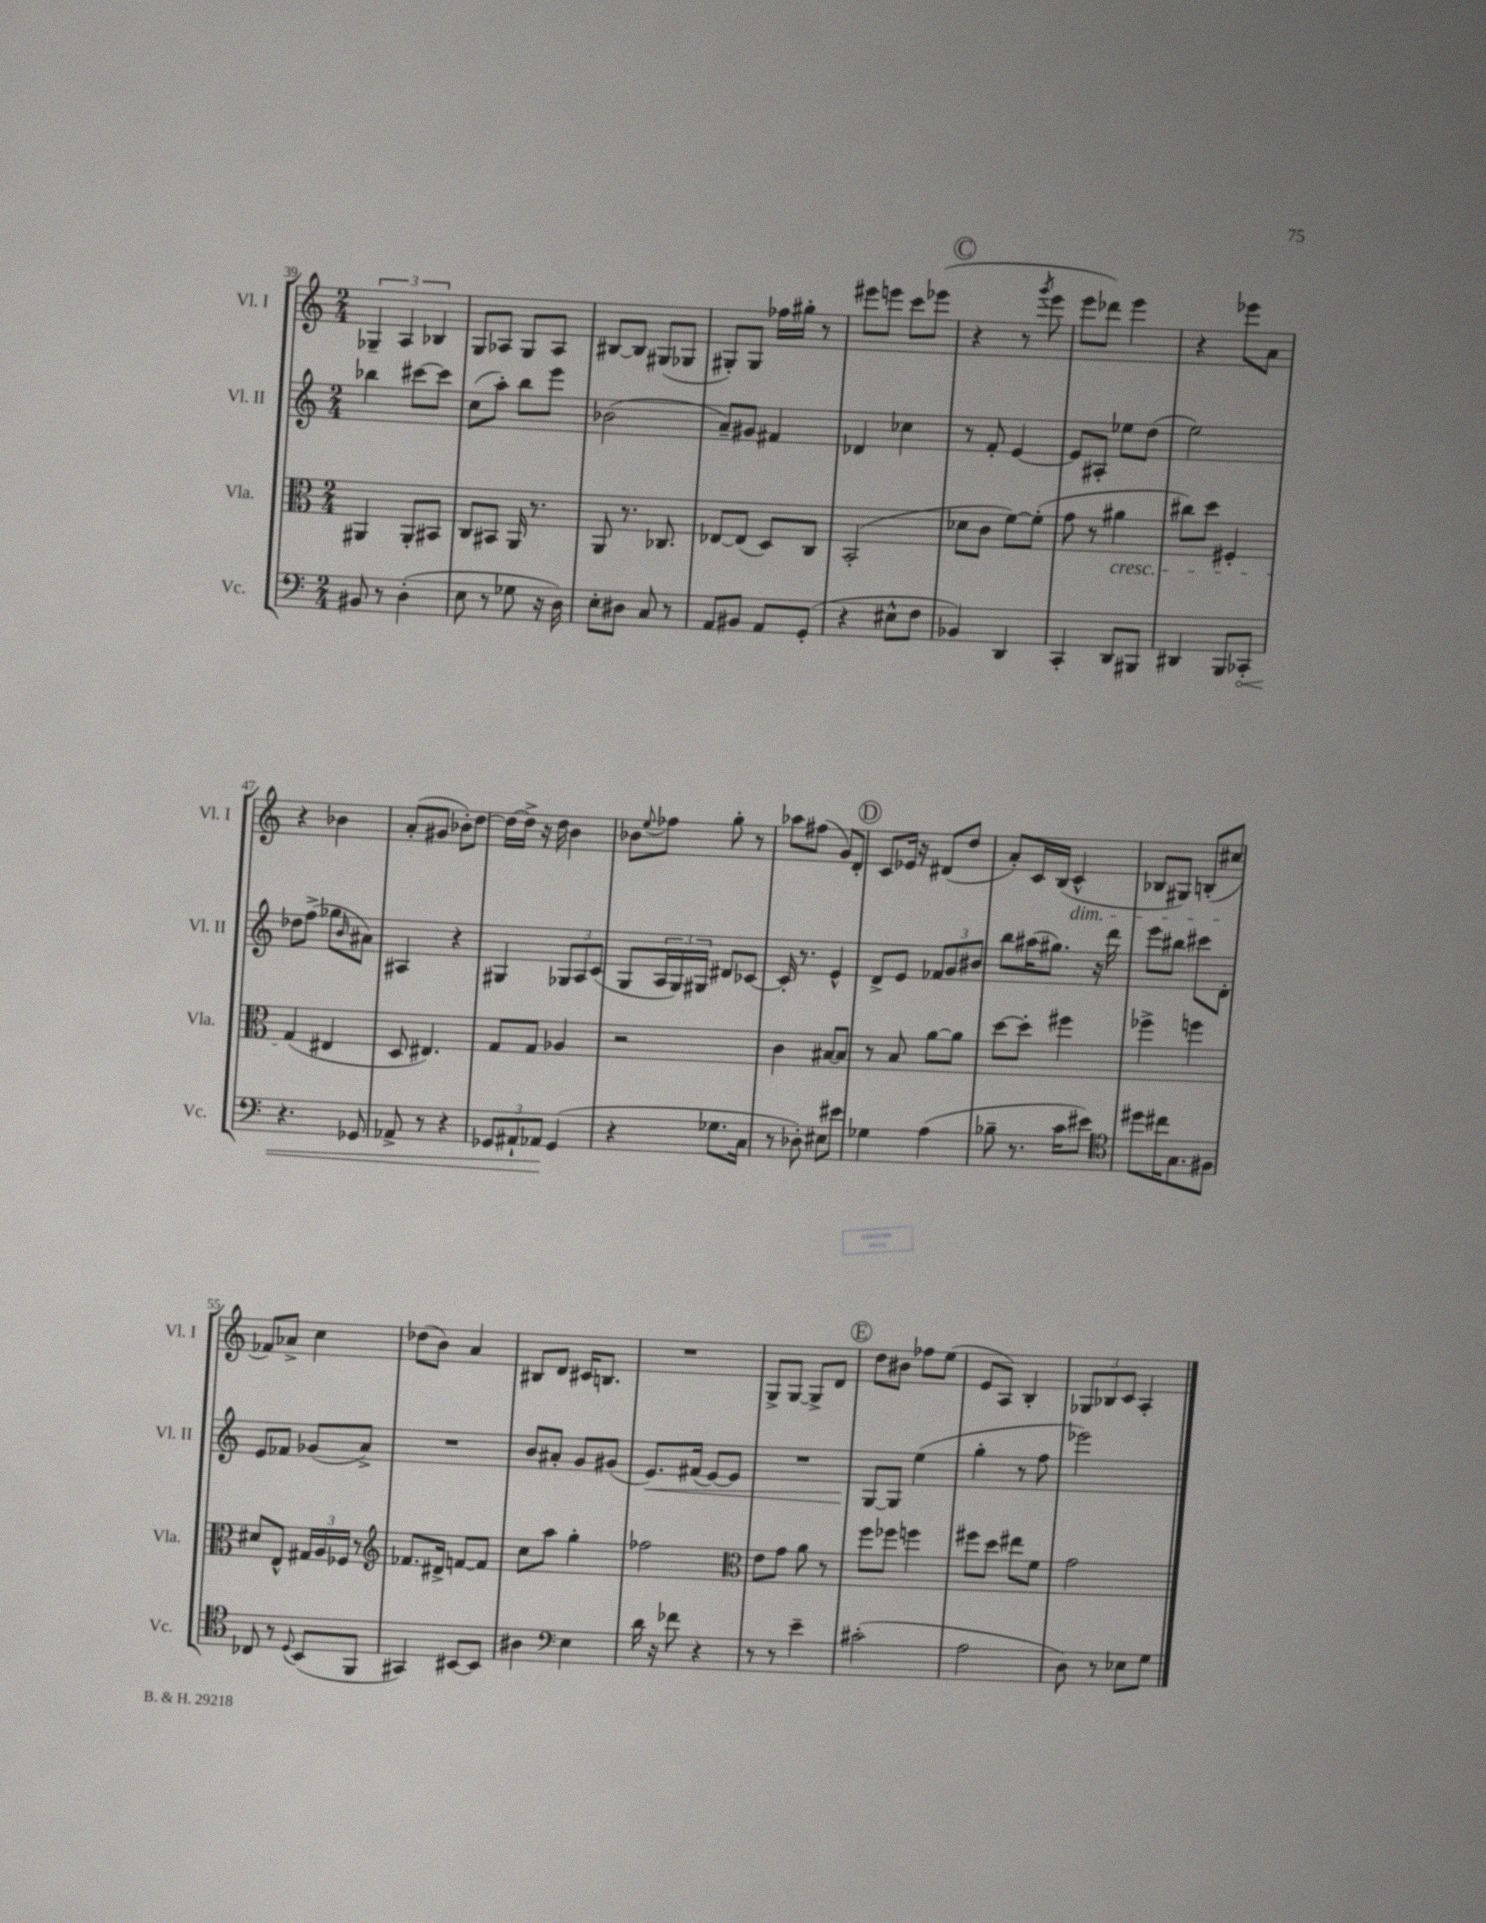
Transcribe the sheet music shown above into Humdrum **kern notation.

**kern	**dynam	**kern	**kern	**dynam	**kern
*part4	*part4	*part3	*part2	*part2	*part1
*staff4	*staff4	*staff3	*staff2	*staff2	*staff1
*I"Vc.	*	*I"Vla.	*I"Vl. II	*	*I"Vl. I
*I'Vc.	*	*I'Vla.	*I'Vl. II	*	*I'Vl. I
*clefF4	*	*clefC3	*clefG2	*	*clefG2
*k[]	*	*k[]	*k[]	*	*k[]
*M2/4	*	*M2/4	*M2/4	*	*M2/4
=39	=39	=39	=39	=39	=39
8BB#X/	.	4AA#X/	4bb-X\	.	6G-X~/
8r	.	.	.	.	.
.	.	.	.	.	6A/
(4D'\	.	8AA#'/L	[8ccc#X\L	.	.
.	.	.	.	.	6B-X/
.	.	8BB#X/J	8ccc#\J]	.	.
=40	=40	=40	=40	=40	=40
8E\	.	8C/L	(8cc\L	.	8G/L
8r	.	8BB#X/J	8aa'\J)	.	8A-X/J
8G-X\	.	16AA/	8bb\L	.	8G/L
.	.	8.r	.	.	.
16r	.	.	8eee\J	.	8A-/J
16D\)	.	.	.	.	.
=41	=41	=41	=41	=41	=41
8E'\L	.	8AA/	(2b-X\	.	[8B#X/L
8D#X\J	.	8.r	.	.	8B#/J]
8C/	.	.	.	.	(8G#X/L
.	.	8.C-X/	.	.	.
8r	.	.	.	.	8G-X/J
=42	=42	=42	=42	=42	=42
8AA/L	.	[8E-X/L	8a~/L)	.	8G#X'/L)
8BB#X/J	.	(8E-/J]	8g#X/J	.	8G#/J
8AA/L	.	8D/L)	4f#X/	.	16ff-X\LL
.	.	.	.	.	16gg#X'\JJ
(8GG'/J	.	8C/J	.	.	8r
=43	=43	=43	=43	=43	=43
4r	.	(2BB'/	4d-X/	.	8eee#X\L
.	.	.	.	.	8eeen\J
8E#X^^\L	.	.	4cc-X\	.	8ccc\L
8F\J	.	.	.	.	(8eee-X\J
!!LO:REH:place=s1:t=C
=44	=44	=44	=44	=44	=44
4BB-X/)	.	8d-X\L	8r	.	4r
.	.	8c\J	8f'/	.	.
4DD/	.	[8f\L)	[4e/	.	8r
.	.	.	.	.	8qggg/
.	.	(8f'\J]	.	.	8eee\
=45	=45	=45	=45	=45	=45
4CC'/	.	8g\	8e/L]	.	8eee\L
.	.	8r	8A#X'/J	.	8ddd-X\J)
!	!	!LO:TX:b:i:t=cresc.	!	!	!
8DD/L	.	4a#X\	8ee-X\L	.	4eee\
8BBB#X/J	.	.	(8dd\J	.	.
=46	=46	=46	=46	=46	=46
4DD#X/	.	8cc#X\L)	2ee\)	.	4r
.	.	8dd\J	.	.	.
8BBB/L	.	4F#X'/	.	.	8eee-X\L
!	!LO:HP:b	!	!	!	!
8CC-X'/J	<	.	.	.	8a\J
!!LO:LB:g=z
=47	=47	=47	=47	=47	=47
4.r	.	(4G/	8dd-X\L	.	4r
.	.	.	(8ff^\J	.	.
.	.	4E#X/	8gg-X\L	.	4b-X\
.	.	.	16qqb/	.	.
8GG-X/	.	.	8a#X\J)	.	.
=48	=48	=48	=48	=48	=48
8AA-X^/	.	8D/	4A#X/	.	(8a'/L
8r	.	4.E#X/)	.	.	8g#X/J
4r	.	.	4r	.	8b-X'\L)
.	.	.	.	.	[8dd\J
=49	=49	=49	=49	=49	=49
12GG-X/L	.	8G/L	4G#X/	.	16dd\LL_
.	.	.	.	.	16dd^\JJ]
12AA#X`/	.	.	.	.	.
.	.	8G/J	.	.	16r
12AA-X/J	.	.	.	.	.
.	.	.	.	.	16dd\
(4GG-/	[	4A-X/	12G-X/L	.	4b\
.	.	.	12A/	.	.
.	.	.	(12c/J	.	.
=50	=50	=50	=50	=50	=50
4r	.	2r	8G/L	.	8b-X\L
.	.	.	.	.	8qqee/
.	.	.	24A/L	.	8ff-X\J
.	.	.	24G/)	.	.
.	.	.	24G#X/JJ	.	.
8.G-X\L	.	.	8d#X/L	.	8gg'\
.	.	.	[8c-X/J	.	8r
16C\Jk	.	.	.	.	.
=51	=51	=51	=51	=51	=51
8r	.	4c\	16c-'/]	.	8aa-X\L
.	.	.	8.r	.	.
8D-X'\)	.	.	.	.	(8ff#X\J
8E#X\L	.	[8B#X/L	4e^^/	.	8g/L)
8e#X\J	.	8B#/J]	.	.	8d'/J
!!LO:REH:place=s1:t=D
=52	=52	=52	=52	=52	=52
4G-X\	.	8r	8d^/L	.	8c/L
.	.	8B/	8e/J	.	16e-X/Jk
.	.	.	.	.	16r
(4A\	.	[8a\L	12f-X/L	.	(8d#X/L
.	.	.	12g/	.	.
.	.	8a\J]	.	.	8dd/J
.	.	.	12b#X/J	.	.
=53	=53	=53	=53	=53	=53
8B-X~\	.	[8dd\L	8bb\L	.	8a'/L)
8.r	.	8dd'\J]	(16aa#X\K	.	16c/L
.	.	.	8.gg#X\J)	.	(16B/JJ
!	!	!	!	!	!LO:TX:b:i:t=dim.
.	.	4ff#X\	.	.	4c^^/
16c\KL	.	.	.	.	.
8e#X\J)	.	.	16r	.	.
.	.	.	16ddd\	.	.
=54	=54	=54	=54	=54	=54
*clefC4	*	*	*	*	*
8dd#X\L	.	4ff-X^\	8eee\L	.	8B-X/L
16cc#X\K	.	.	8bb#X\J	.	8G#X/J)
8.G\	.	.	.	.	.
.	.	4ffn\	8ccc#X\L	.	(8Bn'/L
8F#X\J	.	.	8d'\J	.	8cc#X/J
!!LO:LB:g=z
=55	=55	=55	=55	=55	=55
8C-X/	.	8d#X/L	8e/L	.	8f-X/L)
8r	.	8E^^/J	8f-X/J	.	8a-X^/J
8qqD/	.	.	.	.	.
(8BB/L	.	24G#X/LL	(8g-X/L	.	4cc\
.	.	24A/	.	.	.
.	.	24F-X/JJ	.	.	.
8FF/J	.	8r	8a^/J)	.	.
=56	=56	=56	=56	=56	=56
*	*	*clefG2	*	*	*
4GG#X/)	.	8.f-X/L	2r	.	(8dd-X\L
.	.	.	.	.	8b\J)
.	.	16d#X^/Jk	.	.	.
[8BB#X/L	.	[8fn/L	.	.	4a/
8BB#/J]	.	8f/J]	.	.	.
=57	=57	=57	=57	=57	=57
4A#X\	.	8cc\L	8b/L	.	8B#X/L
.	.	8aa\J	8a#X'/J	.	8d/J
*clefF4	*	*	*	*	*
4E\	.	4gg'\	8g/L	.	16c#X/KL
.	.	.	.	.	8.Bn/J
.	.	.	(8g#X/J	.	.
=58	=58	=58	=58	=58	=58
!	!	!	!	!LO:HP:b	!
16d\	.	2ff-X\	8.e/L)	<	2r
16r	.	.	.	.	.
8f-X\	.	.	.	.	.
.	.	.	(16f#X/Jk	.	.
4r	.	.	[8e/L)	.	.
.	.	.	8e/J]	.	.
=59	=59	=59	=59	=59	=59
*	*	*clefC3	*	*	*
8r	.	8e\L	2r	.	8G^/L
8r	.	8g\J	.	.	[8G/J
4e~\	.	8a\	.	.	8G^/L]
.	.	8r	.	.	8d/J
!!LO:REH:place=s1:t=E
=60	=60	=60	=60	=60	=60
(2c#X'\	.	8ff\L	[8G/L	.	8dd\L
.	.	8ff-X\J	8G/J]	[	8b#X\J
.	.	4ffn\	(4ee\	.	8ff-X\L
.	.	.	.	.	(8ee\J
=61	=61	=61	=61	=61	=61
2A\	.	8ff#X\L	4gg'\	.	8e/L
.	.	8dd\J	.	.	8A/J)
.	.	8ee#X\L	8r	.	4B'/
.	.	8f\J	8ff\	.	.
=62	=62	=62	=62	=62	=62
8D\)	.	2g\	2eee-X\)	.	12G-X/L
.	.	.	.	.	12B-X/
8r	.	.	.	.	.
.	.	.	.	.	12c/J
8E-X\L	.	.	.	.	4A'/
8G\J	.	.	.	.	.
==	==	==	==	==	==
*-	*-	*-	*-	*-	*-
